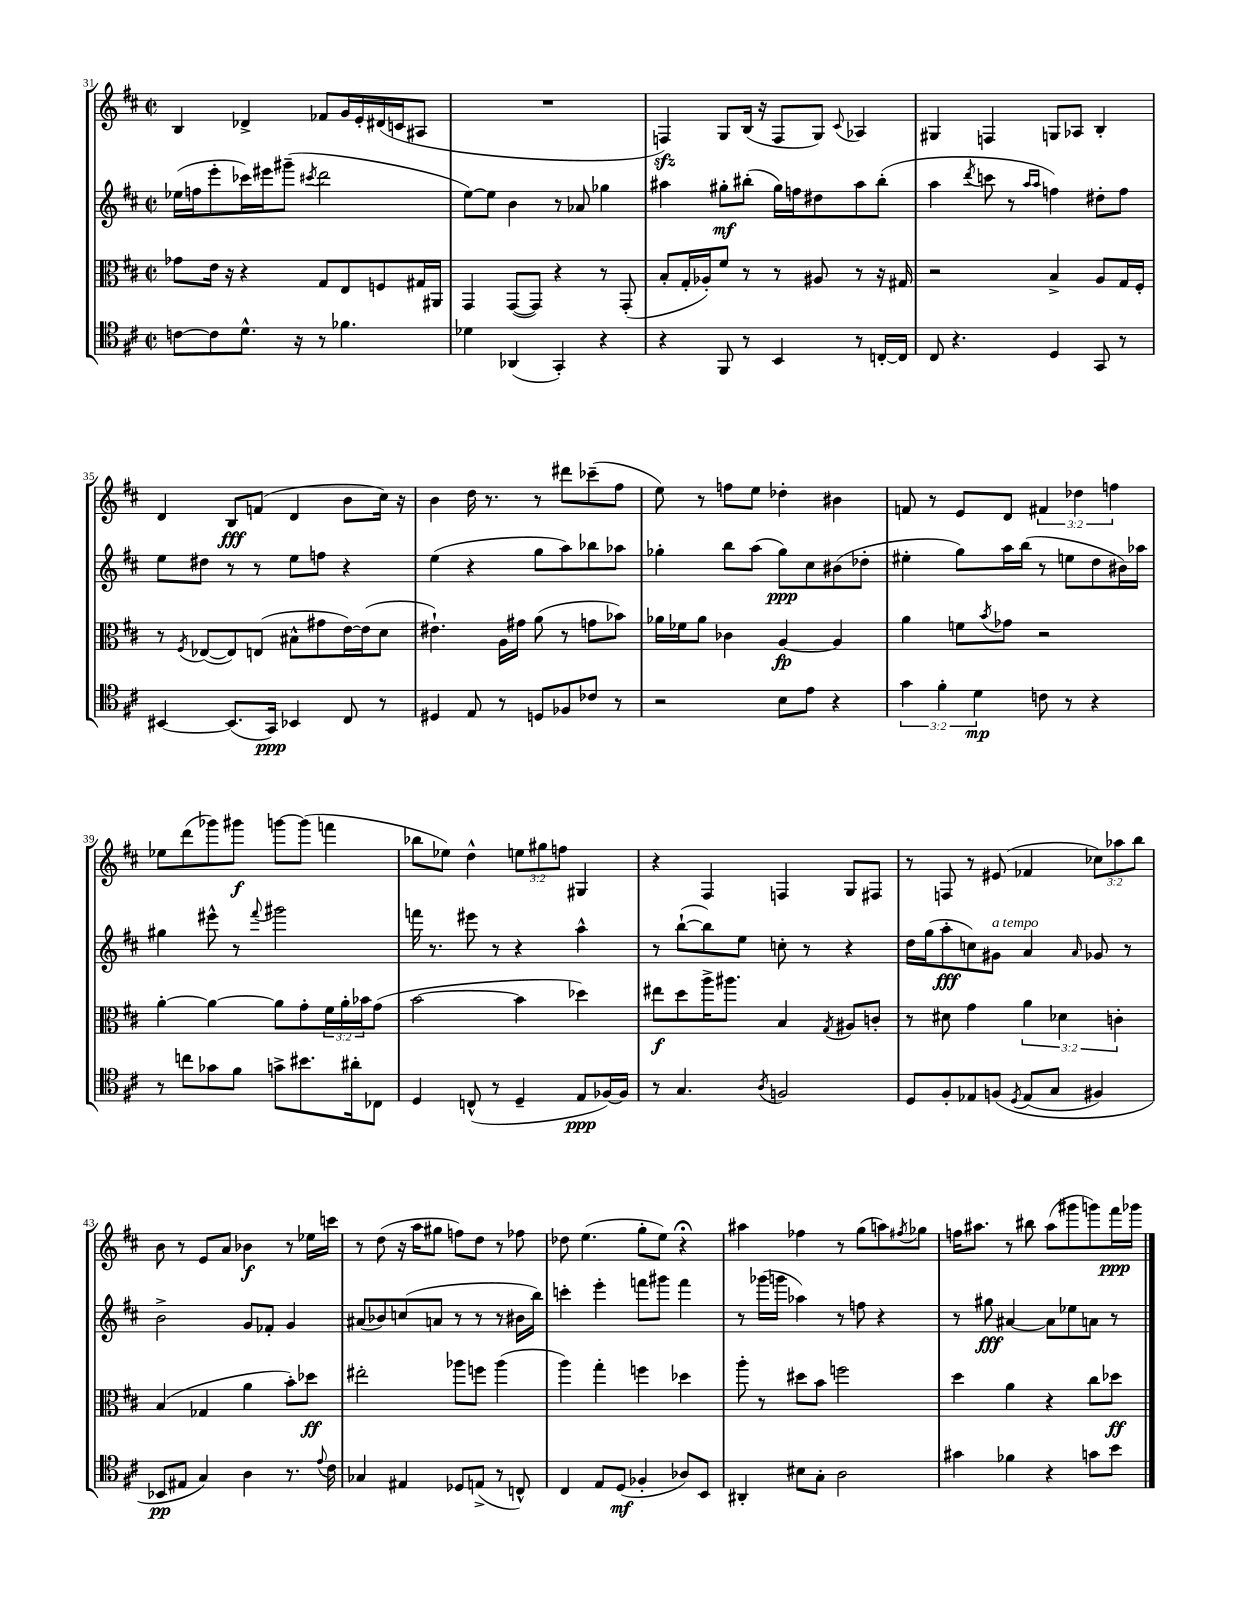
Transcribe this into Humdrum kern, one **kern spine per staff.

**kern	**kern	**kern	**kern
*staff4	*staff3	*staff2	*staff1
*clefC4	*clefC3	*clefG2	*clefG2
*k[f#c#]	*k[f#c#]	*k[f#c#]	*k[f#c#]
*M2/2	*M2/2	*M2/2	*M2/2
*met(c|)	*met(c|)	*met(c|)	*met(c|)
[8c\L	8g-\L	(16ee-\LL	4B/
.	.	16ff\J	.
8c\]	16e\Jk	8eee'\	.
.	16r	.	.
8.d^^\J	4r	16ccc-\L)	4d-^/
.	.	16eee#\J	.
.	.	(8ggg#~\J	.
16r	.	.	.
.	.	8qccc#/	.
8r	8G/L	2ddd\	8f-/L
4.f-\	8E/	.	16g/L
.	.	.	16e'/
.	8F/	.	(16d#/
.	.	.	16c/J
.	16G#/L	.	8A#/J
.	16AA#/JJ	.	.
=	=	=	=
4d-\	4GG/	[8ee\L)	1r
.	.	8ee\]J	.
(4AA-/	([8GG/L	4b\	.
.	8GG/]J)	.	.
4GG'/)	4r	8r	.
.	.	8a-/	.
4r	8r	4gg-\	.
.	(8GG'/	.	.
=	=	=	=
4r	8B'/L	4aa#\	4F/)
.	16G'/L	.	.
.	16A-'/J)	.	.
8FF#/	8f#/J	8gg#'\L	8G/L
8r	8r	(8bb#'\J	(16B/Jk
.	.	.	16r
4BB/	8r	16gg#\LL)	8F/L
.	.	16ff\J	.
.	8A#/	8dd#\	8G/J)
.	.	.	8qqc#/
8r	8r	8aa#\	4A-/
[16C'/LL	16r	(8bb#'\J	.
16C/]JJ	16G#/	.	.
=	=	=	=
8C#/	2r	4aa\	4G#/
4.r	.	.	.
.	.	8qddd/	.
.	.	8ccc\	4F/
.	.	8r	.
.	.	16qqaa/LL	.
.	.	16qqaa/JJ	.
4D/	4B^/	4ff\)	8G/L
.	.	.	8A-/J
8GG/	8A/L	8dd#'\L	4B'/
8r	16G/L	8ff\J	.
.	16F#'/JJ	.	.
=	=	=	=
[4BB#/	8r	8ee\L	4d/
.	8qF#/	.	.
.	([8E-/L	8dd#\J	.
(8.BB#/]L	8E-/])	8r	8B/L
.	(8E/J	8r	(8f/J
16GG/Jk)	.	.	.
4BB-/	8B#^^\L	8ee\L	4d/
.	8g#\	8ff\J	.
8C#/	[16e\L)	4r	8b\L
.	(16e\]J	.	.
8r	8d\J	.	16cc#\Jk)
.	.	.	16r
=	=	=	=
4D#/	4.e#`\)	(4ee\	4b\
8E/	.	4r	16dd\
.	.	.	8.r
8r	16A\LL	.	.
.	16g#\JJ	.	.
8D/L	(8a\	8gg\L	8r
8F-/	8r	8aa\)	8ddd#\L
8c-/J	8g\L	8bb-\	(8ccc-~\
8r	8b-\J)	8aa-\J	8ff#\J
=	=	=	=
2r	16a-\LL	4gg-'\	8ee\)
.	16f-\J	.	.
.	8a-\J	.	8r
.	4c-\	8bb\L	8ff\L
.	.	(8aa\J	8ee\J
8B\L	[4A/	8gg-\L)	4dd-'\
8e\J	.	8cc#\	.
4r	4A/]	(8b#\	4b#\
.	.	8dd-'\J	.
=	=	=	=
6g\	4a\	4ee#'\	8f/
.	.	.	8r
6f#'\	.	.	.
.	8f\L	8gg\L)	8e/L
6d\	.	.	.
.	8qb/	.	.
.	8g-\J	16aa\L	8d/J
.	.	(16bb\JJ	.
8c\	2r	8r	6f#/
8r	.	8ee\L	.
.	.	.	6dd-\
4r	.	8dd\	.
.	.	.	6ff\
.	.	16b#\L)	.
.	.	16aa-\JJ	.
=	=	=	=
8r	[4a'\	4gg#\	8ee-\L
8cc\L	.	.	(8ddd\
8g-\	4a\_	8eee#^^\	8ggg-\)
8f#\J	.	8r	8ggg#\J
.	.	8qqfff#/	.
8g^\L	8a\]L	2ggg#\	[8ggg\L
8.b#\	8g'\	.	(8ggg\]J
.	24f#\L	.	4fff\
.	24a'\	.	.
16a#'\k	.	.	.
.	24b-\J	.	.
8C-\J	(8g\J	.	.
=	=	=	=
4D/	[2b\	16fff\	8bb-\L
.	.	8.r	.
.	.	.	8ee-\J)
(8C^^/	.	8eee#\	4dd^^\
8r	.	8r	.
4D~/	4b\]	4r	12ee\L
.	.	.	12gg#\
.	.	.	12ff\J
8E/L	4dd-\)	4aa^^\	4G#/
[16F-/L)	.	.	.
16F-/]JJ	.	.	.
=	=	=	=
8r	8ee#\L	8r	4r
4.G/	8dd\	([8bb`\L	.
.	16aa^\K	8bb\])	4F#/
.	8.aa#\J	.	.
.	.	8ee\J	.
8qA/	.	.	.
2F/	4B/	8cc'\	4F/
.	.	8r	.
.	8qG/	.	.
.	8A#/L	4r	8G/L
.	8c'/J	.	8F#/J
=	=	=	=
8D/L	8r	16dd\LL	8r
.	.	(16gg\J	.
8F#'/	8d#\	8aa'\	8F/
8E-/	4g\	8cc\)	8r
&(8F/J	.	8g#\J	(8e#/
8qD/	.	.	.
(8E-/L	6a\	4a/	4f-/
8G/J	.	.	.
.	6d-\	.	.
.	.	16qqa/	.
4F#/)	.	8g-/	12cc-\L)
.	6c'\	.	12aa-\
.	.	8r	.
.	.	.	12bb\J
=	=	=	=
8BB-/L	(4B/	2b^\	8b\
8E#/J	.	.	8r
4G/&)	4G-/	.	8e/L
.	.	.	8a/J
4A\	4a\	8g/L	4b-\
.	.	8f-'/J	.
8.r	8b'\L)	4g/	8r
.	8dd-\J	.	16ee-\LL
8qqe/	.	.	.
16c#\	.	.	16ccc\JJ
=	=	=	=
4G-/	2ee#'\	(8a#/L	8r
.	.	8b-/)	(8dd\
4E#/	.	(8cc/	16r
.	.	.	16aa\LK
.	.	8a/J	8gg#\J
8D-/L	8aa-\L	8r	8ff\L)
(8E^/J	8ff\J	8r	8dd\J
8r	(4aa-\	8r	8r
8C^^/)	.	16b#\LL	8ff-\
.	.	16bb\JJ)	.
=	=	=	=
4C#/	4aa\)	4ccc'\	8dd-\
.	.	.	(4.ee\
8E/L	4gg'\	4eee'\	.
(8D/J	.	.	.
4F-'/	4ff\	8fff\L	8gg'\L
.	.	8ggg#\J	8ee\J)
8A-/L)	4dd-\	4fff\	4r;
8BB/J	.	.	.
=	=	=	=
4AA#'/	8aa'\	8r	4aa#\
.	8r	(16ggg-\LL	.
.	.	16ggg\JJ	.
8B#\L	8dd#\L	4aa-\)	4ff-\
8G'\J	8b\J	.	.
2A\	2ff\	8r	8r
.	.	8ff\	(8gg\L
.	.	4r	8aa\)
.	.	.	8qff#/
.	.	.	8gg-\J
=	=	=	=
4g#\	4dd\	8r	16ff\LK
.	.	.	8.aa#\J
.	.	8gg#\	.
4f-\	4a\	[4a#/	8r
.	.	.	8bb#\
4r	4r	8a#\]L	(8aa#\L
.	.	8ee-\	8ggg#\
8g\L	8cc#\L	8a\J	8ggg\)
8b\J	8dd-\J	8r	16fff#\L
.	.	.	16ggg-\JJ
==	==	==	==
*-	*-	*-	*-
